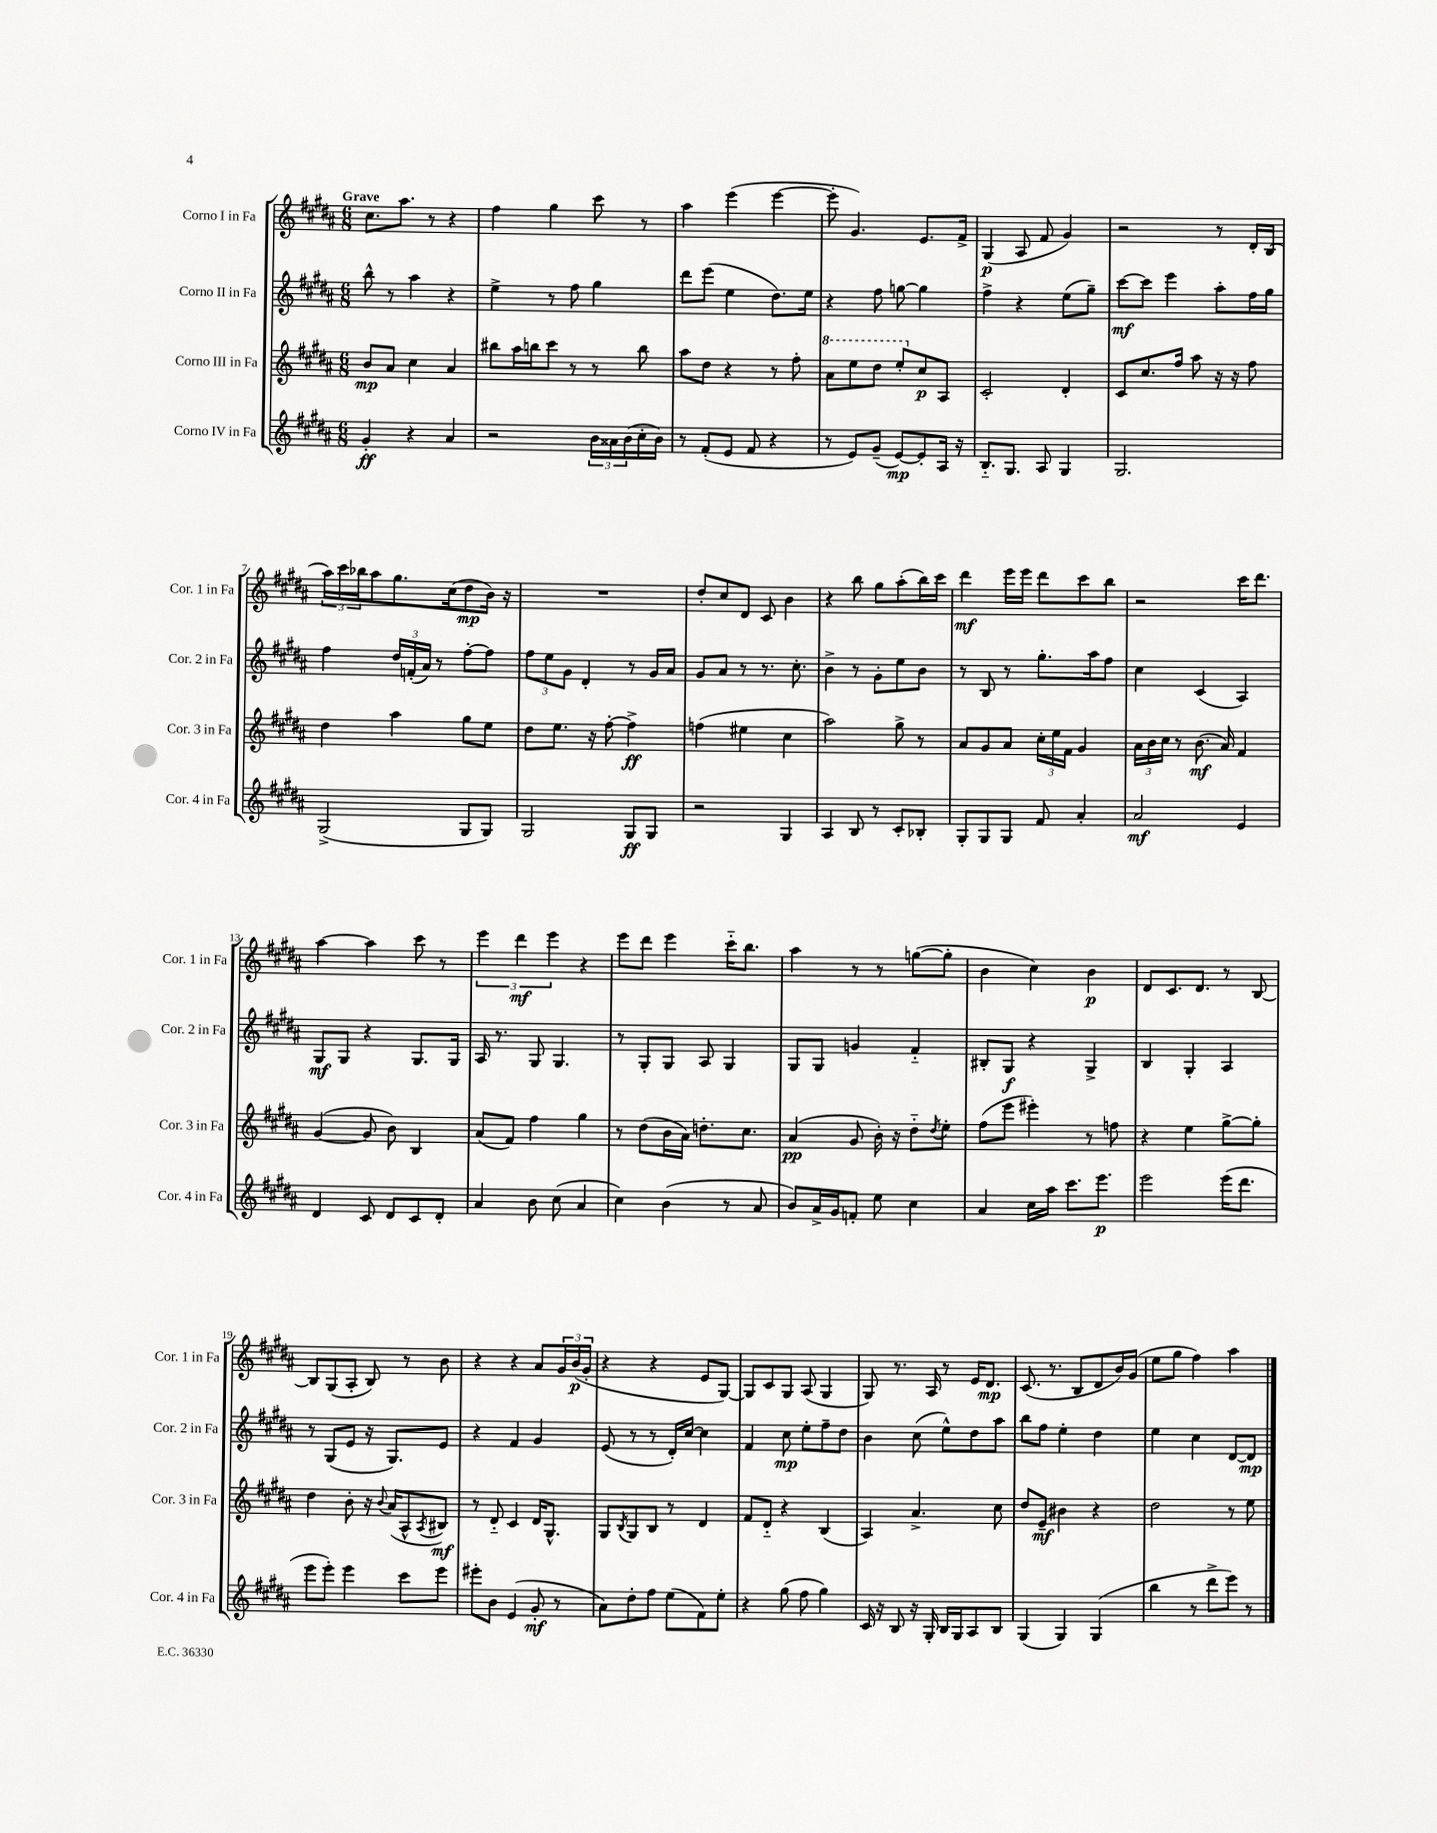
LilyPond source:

<<
\new StaffGroup <<
\new Staff = "s0" \with { instrumentName = "Corno I in Fa" shortInstrumentName = "Cor. 1 in Fa" } {
    \clef treble \key b \major \numericTimeSignature \time 6/8 \tempo "Grave"
    cis''8. ais''8. r8 r4 |
    fis''4 gis''4 cis'''8 r8 |
    ais''4 e'''4( e'''4~ |
    e'''8-. gis'4.) e'8. fis'16-> |
    gis4\p( ais8 fis'8 gis'4) |
    r2 r8 dis'16-. b16( |
    \tuplet 3/2 { ais''16) cis'''16 bes''16 } ais''8 gis''8. cis''16( dis''8\mp b'16) r16 |
    R2. |
    dis''8-. cis''8 dis'8 cis'8 b'4 |
    r4 b''8 gis''8 ais''8-.( b''16) cis'''16 |
    dis'''4\mf e'''16 e'''16 dis'''8 cis'''8 b''8 |
    r2 cis'''16 dis'''8. |
    ais''4~ ais''4 cis'''8 r8 |
    \tuplet 3/2 { e'''4 dis'''4\mf e'''4 } r4 |
    e'''8 dis'''8 e'''4 cis'''16-_ b''8. |
    ais''4 r8 r8 g''8~( g''8-. |
    b'4 cis''4) b'4\p |
    dis'8 cis'8. dis'8. r8 b8~ |
    b8 gis8( ais8-. b8) r8 b'8 |
    r4 r4 ais'8 \tuplet 3/2 { gis'16 b'16\p( gis'16-. } |
    r4 r4 e'8 gis8~) |
    gis8 cis'8 gis8 ais8( gis4 |
    gis8) r8. ais16 r8 e'16 dis'8.\mp |
    cis'8.( r8. b8 dis'8 b'16) gis'16( |
    e''8 gis''8 fis''4) ais''4 \bar "|." |
}
\new Staff = "s1" \with { instrumentName = "Corno II in Fa" shortInstrumentName = "Cor. 2 in Fa" } {
    \clef treble \key b \major \numericTimeSignature \time 6/8
    b''8-^ r8 ais''4 r4 |
    e''4-> r8 fis''8 gis''4 |
    dis'''8 e'''8( e''4 dis''8.) e''16 |
    r4 fis''8 g''8~ g''4 |
    fis''4-> r4 e''8( gis''8--) |
    cis'''8~\mf cis'''8 e'''4 ais''8-. fis''16 gis''16 |
    fis''4 \tuplet 3/2 { dis''16 f'16-.( ais'16) } r8 fis''8~-. fis''8 |
    \tuplet 3/2 { fis''8 e''8 gis'8 } dis'4-. r8 gis'16 ais'16 |
    gis'8 ais'8 r8 r8. cis''8.-. |
    b'4-> r8 gis'8-. e''8 b'8 |
    r8 b8 r8 gis''8.-. ais''16 fis''8 |
    cis''4 cis'4( ais4) |
    gis8\mf gis8 r4 gis8. gis16 |
    ais16 r8. gis8 gis4. |
    r8 gis8-. gis8 ais8 gis4 |
    gis8 gis8 g'4 fis'4-_ |
    bis8-. gis8\f r4 gis4-> |
    b4 gis4-. ais4 |
    r8 gis8( e'8 r16 gis8.) e'8 |
    r4 fis'4 gis'4 |
    e'8( r8 r8 dis'16-.) cis''16~ cis''4 |
    fis'4 cis''8\mp e''8-. fis''8-- dis''8 |
    b'4 cis''8( e''8-^) dis''8 ais''8 |
    b''8 fis''8 e''4-. dis''4 |
    e''4 cis''4 dis'8~ dis'8\mp \bar "|." |
}
\new Staff = "s2" \with { instrumentName = "Corno III in Fa" shortInstrumentName = "Cor. 3 in Fa" } {
    \clef treble \key b \major \numericTimeSignature \time 6/8
    b'8\mp ais'8 cis''4 ais'4 |
    bis''8 ais''16 b''16 cis'''8 r8 r8 b''8 |
    ais''8 dis''8 r4 r8 fis''8-. |
    \ottava #1 ais''8 e'''8 dis'''8 e'''8-. \ottava #0 cis''8\p ais8 |
    cis'2-. dis'4-. |
    cis'8 cis''8. fis''16 ais''8 r16 r16 fis''8 |
    dis''4 ais''4 gis''8 e''8 |
    dis''8 e''8. r16 fis''8~-. fis''4->\ff |
    f''4( eis''4 cis''4 |
    ais''2) gis''8-> r8 |
    ais'8 gis'8 ais'8 \tuplet 3/2 { cis''16-. e''16 fis'16 } gis'4 |
    \tuplet 3/2 { ais'16 b'16 cis''16 } r8 b'8.\mf( ais'16) fis'4 |
    gis'4~( gis'8 b'8) b4 |
    ais'8( fis'8) fis''4 gis''4 |
    r8 dis''8( b'16 ais'16) d''8.-. cis''8. |
    ais'4\pp( gis'8 b'16-.) r16 dis''8-_ \acciaccatura { dis''8 } e''8-. |
    fis''8( e'''8 eis'''4-.) r8 f''8 |
    r4 e''4 gis''8~-> gis''8-. |
    dis''4 b'8-. r16 \appoggiatura { b'8 } ais'16( ais8-^ \acciaccatura { ais8 } bis8\mf) |
    r8 dis'8-_ cis'4 dis'16 gis8.-^ |
    gis8 \acciaccatura { b8 } gis8 b8 r8 dis'4 |
    fis'8 dis'8-_ r4 b4( |
    ais4) ais'4.-> cis''8 |
    dis''8 e'8--\mf bis'4 r4 |
    dis''2 r8 e''8 \bar "|." |
}
\new Staff = "s3" \with { instrumentName = "Corno IV in Fa" shortInstrumentName = "Cor. 4 in Fa" } {
    \clef treble \key b \major \numericTimeSignature \time 6/8
    gis'4-.\ff r4 ais'4 |
    r2 \tuplet 3/2 { b'16 aisis'16 b'16( } cis''16-. b'16) |
    r8 fis'8-.( e'8 fis'8 r4 |
    r8 e'8) gis'8--( e'8~\mp) e'8-. ais16 r16 |
    b8.-_ gis8. ais8 gis4 |
    gis2. |
    gis2->( gis8 gis8) |
    gis2 gis8\ff gis8 |
    r2 gis4 |
    ais4 b8 r8 cis'8-. bes8-. |
    gis8-. gis8 gis8 fis'8 ais'4-. |
    ais'2\mf e'4 |
    dis'4 cis'8 dis'8 cis'8 dis'8-. |
    ais'4 b'8 cis''8( ais'4 |
    cis''4) b'4( r8 ais'8 |
    b'8) ais'16-> gis'16 f'8-. e''8 cis''4 |
    ais'4 cis''16 ais''16 cis'''8. e'''8.\p |
    e'''2 e'''16( dis'''8. |
    e'''8 e'''8-.) e'''4 cis'''8 e'''8 |
    eis'''8-. b'8 e'4( gis'8-.\mf r8 |
    ais'8) dis''8-. fis''8 e''8( fis'8) e''8-. |
    r4 gis''8( fis''8 gis''4) |
    cis'16 r16 b8 r16 gis16-. b16 gis16 ais8 b8 |
    gis4( gis4) gis4( |
    b''4 r8 dis'''8-> e'''8) r8 \bar "|." |
}
>>
>>
